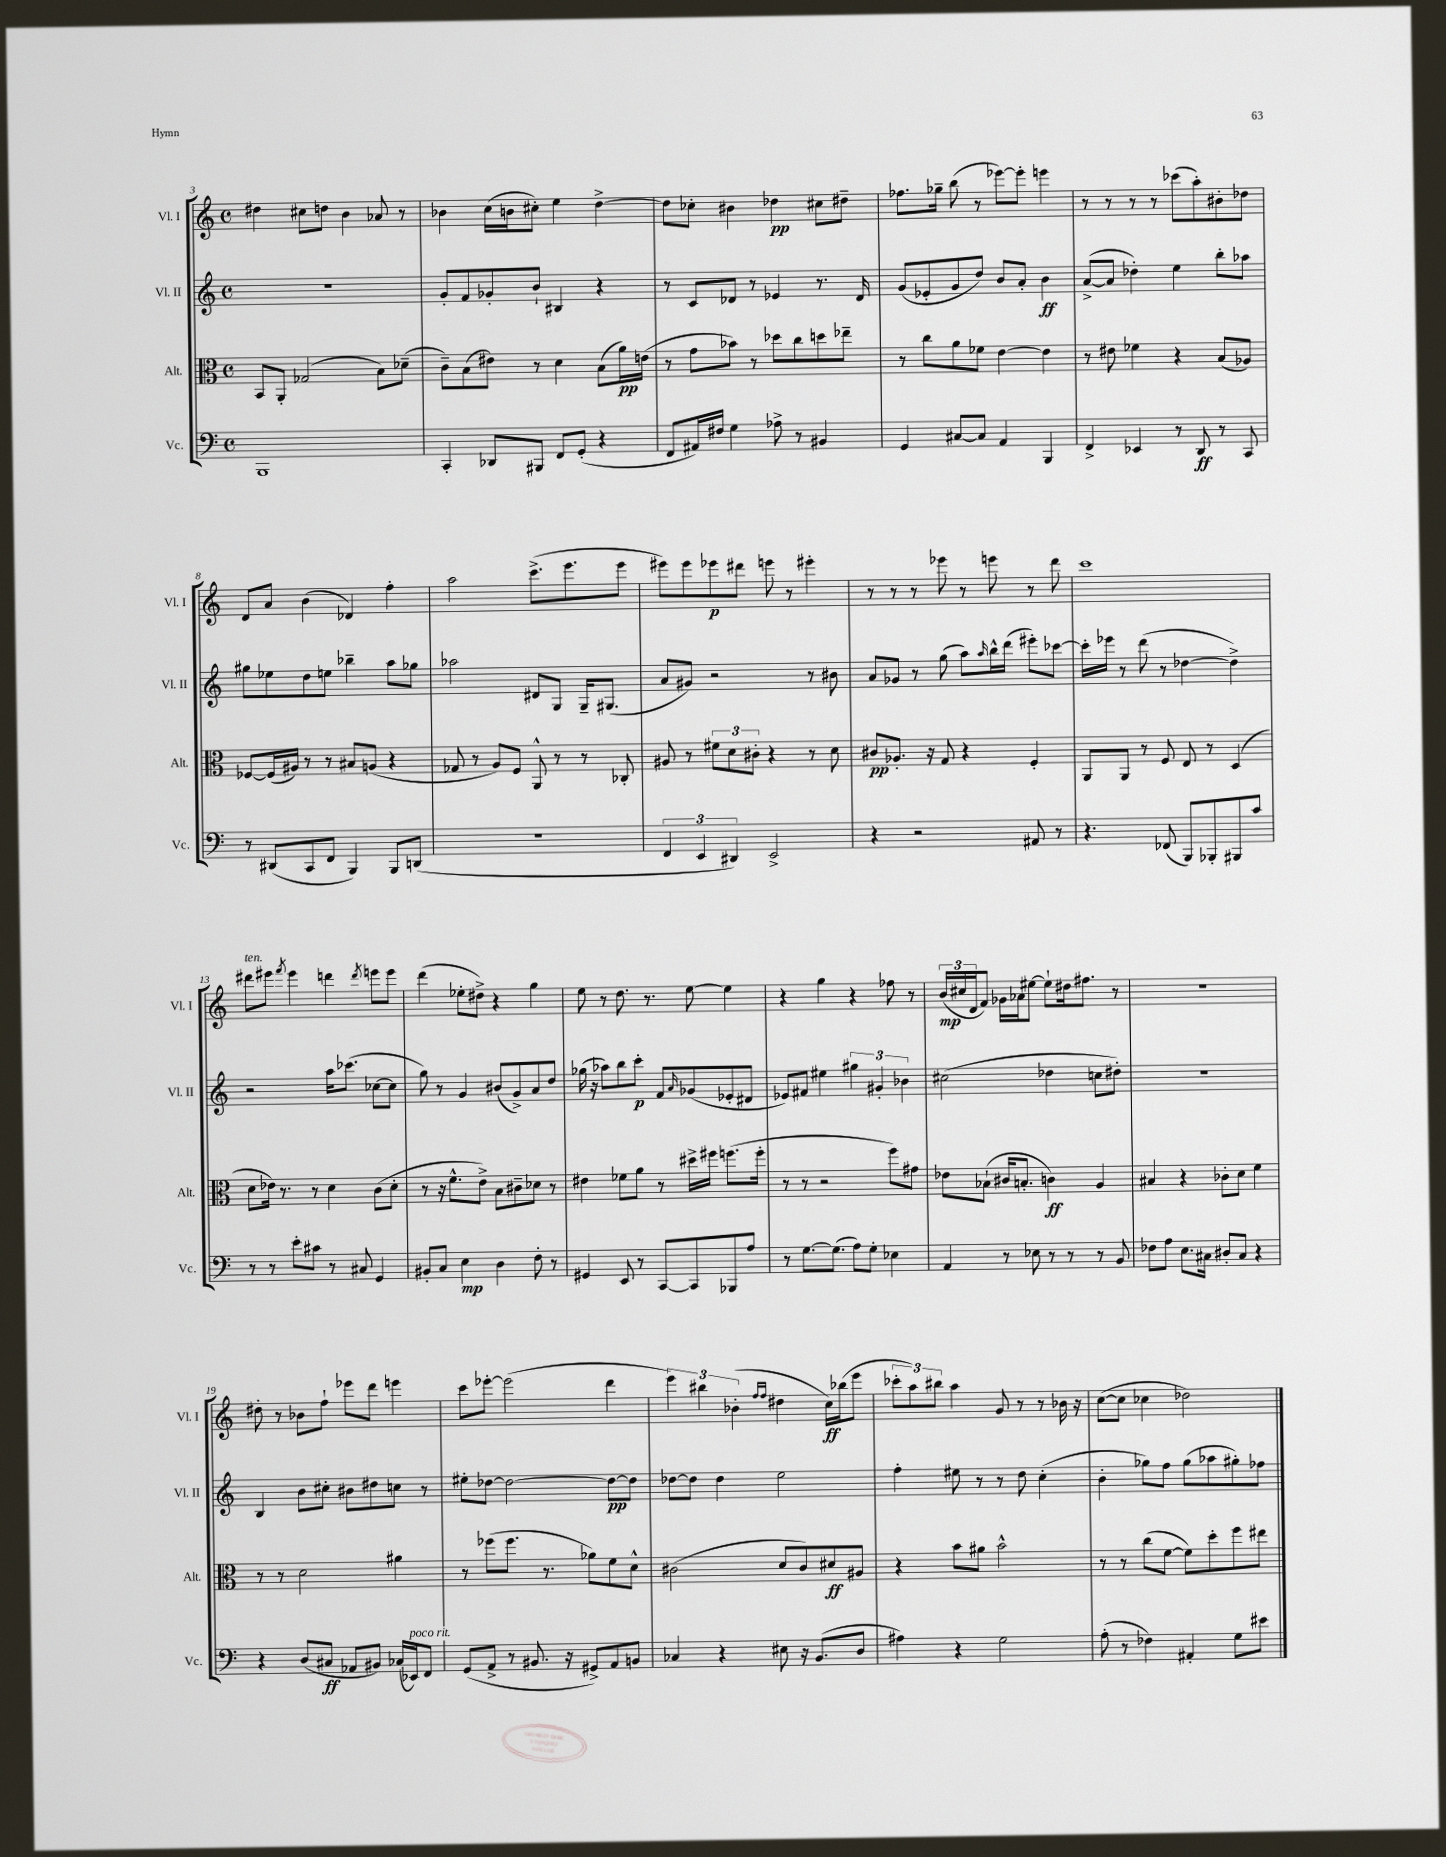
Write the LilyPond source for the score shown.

<<
\new StaffGroup <<
\new Staff = "s0" \with { instrumentName = "Vl. I" shortInstrumentName = "Vl. I" } {
    \clef treble \key c \major \defaultTimeSignature \time 4/4
    dis''4 cis''8 d''8 b'4 aes'8 r8 |
    bes'4 c''16( b'16 cis''8-.) e''4 d''4~-> |
    d''8 ces''8-. bis'4 des''4\pp cis''8 dis''8-- |
    fes''8. ges''16-- b''8( r8 ees'''8~) ees'''8-. e'''4 |
    r8 r8 r8 r8 ces'''8( a''8-.) bis'8-. des''8 |
    d'8 a'8 b'4( des'4) f''4-. |
    a''2 c'''8.->( e'''8. e'''8 |
    eis'''8) eis'''8 ees'''8\p dis'''8 e'''8 r8 eis'''4-. |
    r8 r8 r8 ees'''8 r8 e'''8 r8 d'''8 |
    c'''1 |
    dis'''8^\markup { \italic "ten." } eis'''8 \acciaccatura { f'''8 } eis'''4 d'''4 \acciaccatura { d'''8 } e'''8 e'''8 |
    d'''4( ees''8-. dis''8->) r4 g''4 |
    e''8 r8 d''8. r8. e''8~ e''4 |
    r4 g''4 r4 fes''8 r8 |
    \tuplet 3/2 { b'16\mp( cis''16 d'16 } f'8) ges'16 aes'16 eis''8~ eis''8-! dis''16 fis''8. r8 |
    R1 |
    dis''8-. r8 bes'8 f''8-! ees'''8 d'''8 e'''4 |
    c'''8 ees'''8~-. ees'''2( d'''4 |
    \tuplet 3/2 { e'''4) bis''4 bes'4-.( } \grace { f''16 f''16 } dis''4 c''16\ff) bes''16( e'''8 |
    \tuplet 3/2 { ces'''8-. a''8) bis''8 } a''4 g'8 r8 r8 bes'16 r16 |
    c''8~( c''8 ces''4 des''2) \bar "|." |
}
\new Staff = "s1" \with { instrumentName = "Vl. II" shortInstrumentName = "Vl. II" } {
    \clef treble \key c \major \defaultTimeSignature \time 4/4
    r1 |
    g'8-. f'8 ges'8-. b'8-! bis4 r4 |
    r8 c'8 des'8 r8 ees'4 r8. des'16 |
    g'8( ees'8-. g'8 d''8) b'8 a'8-. b'4\ff |
    a'8~->( a'8 des''4-.) e''4 b''8-. aes''8 |
    gis''8 ees''8 d''8 e''8 bes''4-- a''8 ges''8 |
    aes''2 dis'8 g8 g16-- gis8.( |
    a'8 gis'8) r2 r8 bis'8 |
    a'8 ges'8 r8 g''8( a''8) \grace { a''16 } b''16-^ d'''16( eis'''8-.) ces'''8~ |
    ces'''16-. ees'''16 r8 d'''8( r8 des''4~ des''4->) |
    r2 a''16 ces'''8.( ces''8~ ces''8 |
    g''8) r8 g'4 bis'8( g'8->) a'8 d''8 |
    ges''16( r16 aes''8) b''8 c'''8-.\p f'8 \grace { a'16 } ges'8( ees'8-. dis'8 |
    ees'8) fis'8 eis''4 \tuplet 3/2 { gis''4 gis'4-. bes'4 } |
    cis''2( des''4 c''8 dis''8-.) |
    R1 |
    b4 b'8 cis''8-. bis'8 dis''8 c''8 r8 |
    eis''8-. des''8~ des''2~ des''8~\pp des''8 |
    des''8~ des''8 des''4 e''2 |
    f''4-. eis''8 r8 r8 d''8 c''4-.( |
    b'4-. ges''8) f''8 ges''8( aes''8 gis''8-.) fes''8 \bar "|." |
}
\new Staff = "s2" \with { instrumentName = "Alt." shortInstrumentName = "Alt." } {
    \clef alto \key c \major \defaultTimeSignature \time 4/4
    b,8 a,8-. ges2( b8) des'8--( |
    c'8--) b8( eis'8) r8 d'4 b8( a'16\pp) e'16( |
    r8 g'8 bes'8) r8 des''8 c''8 d''8 ees''8-- |
    r8 c''8 a'8 fes'8 e'4~ e'4 |
    r8 eis'8 fes'4 r4 b8( aes8) |
    fes8~ fes16( ais16) r8 r8 bis8 a8( r4 |
    ges8 r8 a8) f8 a,8-^ r8 r8 ces8-. |
    ais8 r8 \tuplet 3/2 { fis'8 d'8 cis'8-. } r4 r8 d'8 |
    cis'8\pp aes8.-. r16 g8 r4 f4-. |
    a,8 a,8 r8 f8 e8 r8 d4( |
    d'8 ees'16) r8. r8 d'4 c'8( d'8-. |
    r8 r16 f'8.-^ e'8->) b8 cis'8-- des'8 r8 |
    eis'4 fes'8 a'8 r8 dis''16-> fis''16 f''8.( f''16-. |
    r8 r8 r2 f''8) gis'8 |
    ees'8 bes8-!( cis'16 b8.-. c'4\ff) a4 |
    bis4 r4 ces'8-. d'8 f'4 |
    r8 r8 d'2 ais'4 |
    r8 fes''8( fes''8. r8. aes'8) f'8 d'8-^ |
    cis'2( d'8 cis'8) dis'8\ff ais8 |
    r4 b'8 ais'8 b'2-^ |
    r8 r8 c''8( f'8~ f'8) d''8-. f''8 eis''8 \bar "|." |
}
\new Staff = "s3" \with { instrumentName = "Vc." shortInstrumentName = "Vc." } {
    \clef bass \key c \major \defaultTimeSignature \time 4/4
    b,,1 |
    c,4-. des,8 bis,,8 f,8 g,8-.( r4 |
    f,8 ais,16) fis16 g4 aes8-> r8 bis,4 |
    g,4 cis8~ cis8 a,4 b,,4 |
    f,4-> ees,4 r8 d,8\ff r8 c,8 |
    r8 dis,8( c,8 f,8 b,,4) b,,8 d,8( |
    R1 |
    \tuplet 3/2 { f,4 e,4 dis,4) } e,2-> |
    r4 r2 ais,8 r8 |
    r4. fes,8( b,,8) bes,,8-. bis,,8 c'8 |
    r8 r8 e'8-. cis'8 r8 cis8 g,4 |
    bis,8-. c8 e4\mp d4 f8-. r8 |
    gis,4 e,8 r8 c,8~ c,8 bes,,8 a8 |
    r8 g8.~ g8.( a8) g8-. ees4 |
    a,4 r8 ees8 r8 r8 r8 b,8 |
    fes8 a8 e8. cis16 dis8-. cis8 r4 |
    r4 d8( cis8\ff aes,8 bis,8) ces16( ees,16^\markup { \italic "poco rit." }) f,8 |
    g,8( a,8-> r8 bis,8. r16 gis,8->) a,8 b,8 |
    ces4 r4 eis8 r16 b,8.( d8 |
    ais4) r4 g2 |
    a8-.( r8 fes4) ais,4-. g8 eis'8 \bar "|." |
}
>>
>>
\layout { \context { \Score currentBarNumber = #3 } }
